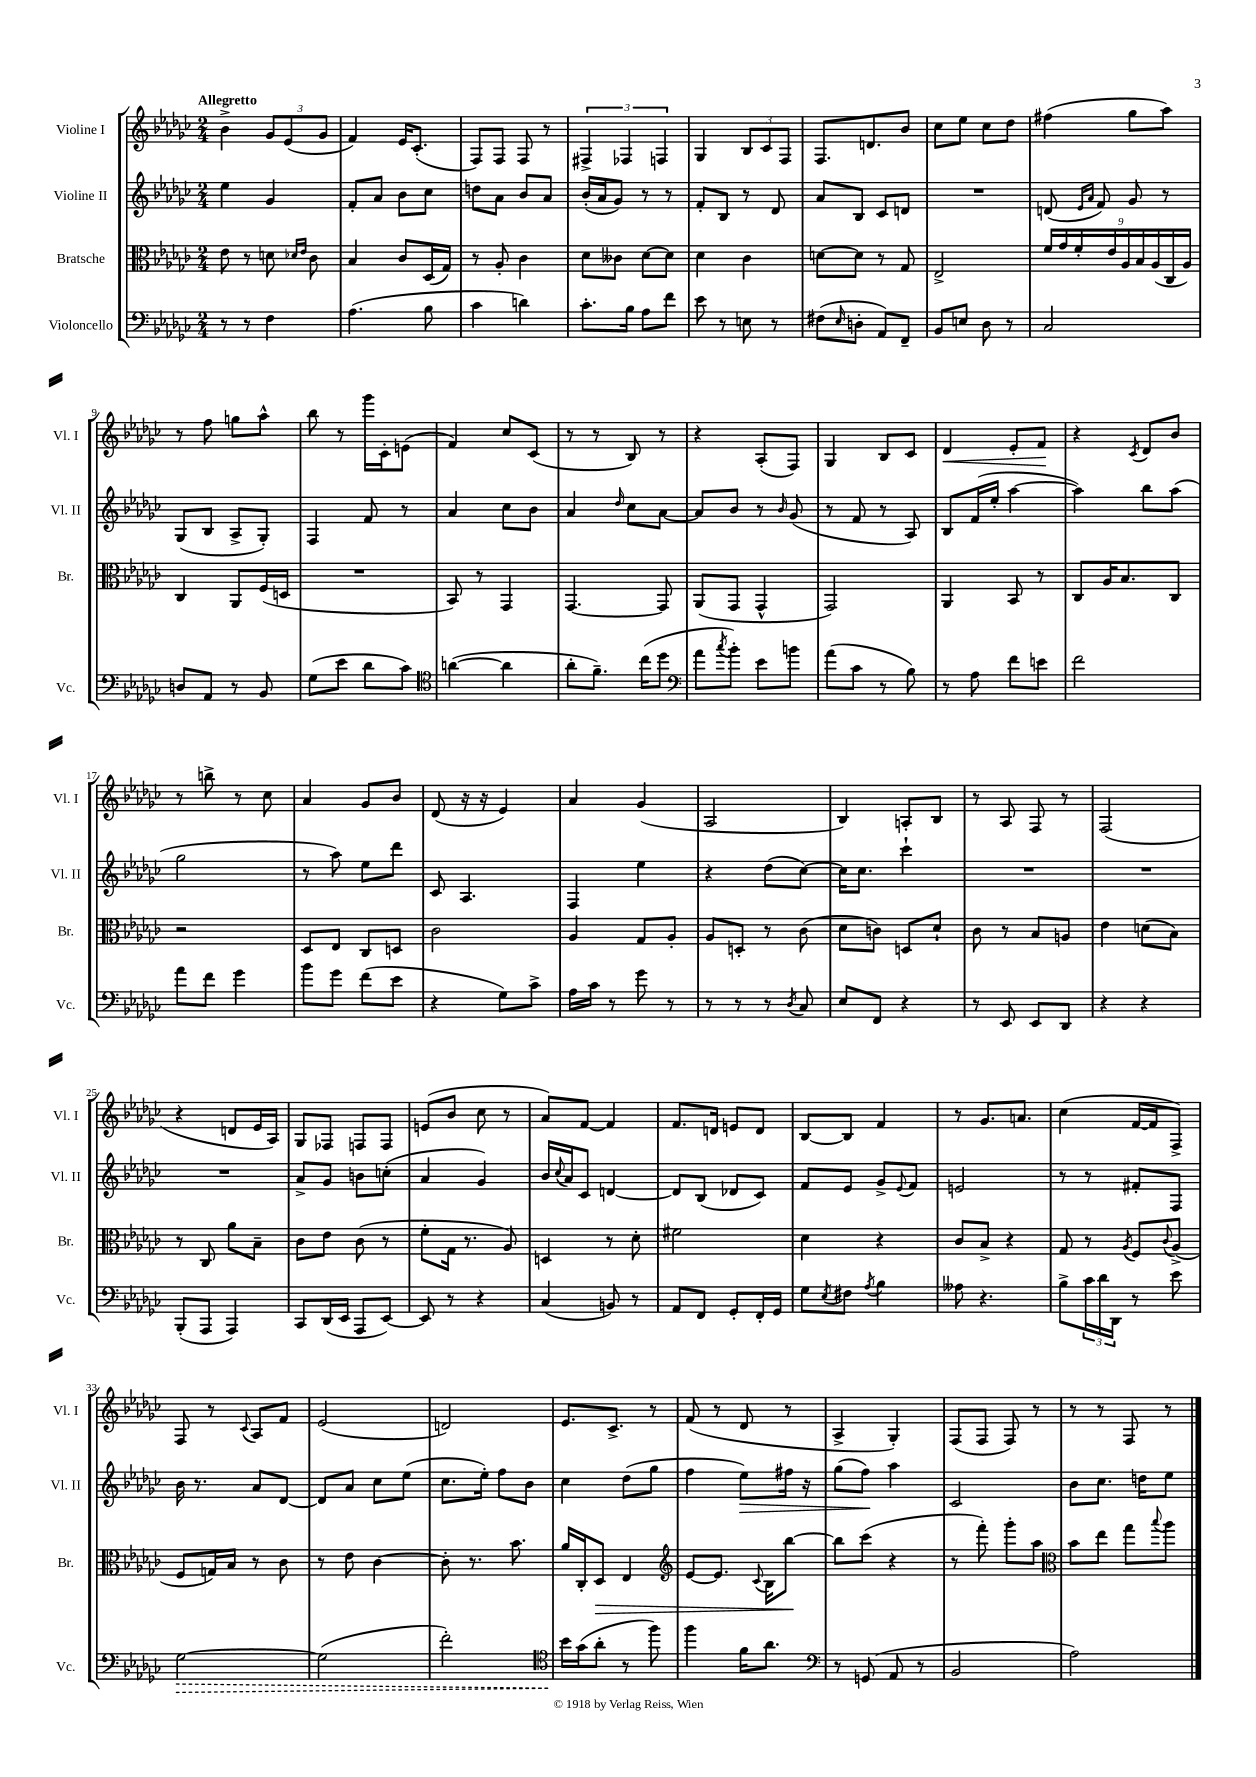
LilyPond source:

<<
\new StaffGroup <<
\new Staff = "s0" \with { instrumentName = "Violine I" shortInstrumentName = "Vl. I" } {
    \clef treble \key ges \major \numericTimeSignature \time 2/4 \tempo "Allegretto"
    bes'4-> \tuplet 3/2 { ges'8 ees'8( ges'8 } |
    f'4) ees'16 ces'8.-.( |
    f8) f8 f8 r8 |
    \tuplet 3/2 { fis4-> fes4 f4 } |
    ges4 \tuplet 3/2 { bes8 ces'8 f8 } |
    f8. d'8. bes'8 |
    ces''8 ees''8 ces''8 des''8 |
    fis''4( ges''8 aes''8) |
    r8 f''8 g''8 aes''8-^ |
    bes''8 r8 ges'''16 ces'16-. e'8( |
    f'4) ces''8 ces'8( |
    r8 r8 bes8) r8 |
    r4 aes8-.( f8) |
    ges4 bes8 ces'8 |
    des'4\< ees'8-. f'8\! |
    r4 \acciaccatura { ces'8 } des'8 bes'8 |
    r8 b''8-> r8 ces''8 |
    aes'4 ges'8 bes'8 |
    des'8( r16 r16 ees'4) |
    aes'4 ges'4( |
    aes2 |
    bes4) a8-. bes8 |
    r8 aes8 f8 r8 |
    f2( |
    r4 d'8 ees'16 aes16) |
    ges8 fes8 f8 f8 |
    e'8( bes'8 ces''8 r8 |
    aes'8) f'8~ f'4 |
    f'8. d'16 e'8 d'8 |
    bes8~ bes8 f'4 |
    r8 ges'8. a'8. |
    ces''4( f'16~ f'16 f8->) |
    f8 r8 \appoggiatura { ces'8 } aes8 f'8 |
    ees'2( |
    d'2) |
    ees'8. ces'8.-> r8 |
    f'8( r8 des'8 r8 |
    aes4-> ges4-.) |
    f8( f8 f8) r8 |
    r8 r8 f8 r8 \bar "|." |
}
\new Staff = "s1" \with { instrumentName = "Violine II" shortInstrumentName = "Vl. II" } {
    \clef treble \key ges \major \numericTimeSignature \time 2/4
    ees''4 ges'4 |
    f'8-. aes'8 bes'8 ces''8 |
    d''8 aes'8 bes'8 aes'8 |
    bes'16-.( aes'16 ges'8) r8 r8 |
    f'8-. bes8 r8 des'8 |
    aes'8 bes8 ces'8 d'8 |
    R2 |
    d'8( \grace { ees'16 aes'16 } f'8) ges'8 r8 |
    ges8( bes8 aes8-> ges8-.) |
    f4 f'8 r8 |
    aes'4 ces''8 bes'8 |
    aes'4 \grace { des''16 } ces''8 aes'8~ |
    aes'8 bes'8 r8 \grace { bes'16 } ges'8( |
    r8 f'8 r8 aes8) |
    bes8 f'16( ees''16-. aes''4~ |
    aes''4) bes''8 aes''8( |
    ges''2 |
    r8 aes''8) ees''8 des'''8 |
    ces'8 aes4. |
    f4 ees''4 |
    r4 des''8( ces''8~) |
    ces''16 ces''8. ces'''4-! |
    R2 |
    R2 |
    R2 |
    aes'8-> ges'8 b'8 c''8-.( |
    aes'4 ges'4) |
    bes'16 \appoggiatura { ces''8 } aes'16 ces'8 d'4~ |
    d'8 bes8( des'8 ces'8) |
    f'8 ees'8 ges'8-> \appoggiatura { ees'8 } f'8 |
    e'2 |
    r8 r8 fis'8-. f8 |
    bes'16 r8. aes'8 des'8~ |
    des'8 aes'8 ces''8 ees''8( |
    ces''8. ees''16-.) f''8 bes'8 |
    ces''4 des''8( ges''8 |
    f''4 ees''8\>) fis''16 r16 |
    ges''8( f''8\!) aes''4 |
    ces'2 |
    bes'8 ces''8. d''16 ees''8 \bar "|." |
}
\new Staff = "s2" \with { instrumentName = "Bratsche" shortInstrumentName = "Br." } {
    \clef alto \key ges \major \numericTimeSignature \time 2/4
    ees'8 r8 d'8 \grace { des'16 ees'16 } ces'8 |
    bes4 ces'8 des16( ges16) |
    r8 aes8-. ces'4 |
    des'8 ceses'8 des'8~ des'8 |
    des'4 ces'4 |
    d'8~ d'8 r8 ges8 |
    ees2-> |
    \tuplet 9/8 { f'16 ges'16 f'16-. ees'16 aes16 bes16 aes16( ces16 aes16) } |
    ces4 aes,8 f16( d16 |
    R2 |
    bes,8) r8 ges,4 |
    ges,4.~ ges,8 |
    aes,8( ges,8 ges,4-^ |
    ges,2) |
    aes,4 bes,8 r8 |
    ces8 aes16 bes8. ces8 |
    r2 |
    des8 ees8 ces8 d8 |
    ces'2 |
    aes4 ges8 aes8-. |
    aes8 d8-. r8 ces'8( |
    des'8 c'8) d8 des'8-! |
    ces'8 r8 bes8 a8 |
    ees'4 d'8( bes8) |
    r8 ces8 aes'8 bes8-- |
    ces'8 ees'8 ces'8( r8 |
    f'8-. ges16 r8. aes8) |
    d4 r8 des'8-. |
    fis'2 |
    des'4 r4 |
    ces'8 bes8-> r4 |
    ges8 r8 \acciaccatura { aes8 } f8 \appoggiatura { ces'8 } aes8->( |
    f8 g16) bes16 r8 ces'8 |
    r8 ees'8 ces'4~ |
    ces'8-. r8. bes'8. |
    aes'16 ces16-. des8\> ees4 |
    \clef treble ees'8~ ees'8. \appoggiatura { ces'8 } bes16 bes''8~\! |
    bes''8 ces'''8( r4 |
    r8 f'''8-.) ges'''8-. aes''8 |
    \clef alto bes'8 ees''8 ges''8 \appoggiatura { bes''8 } aes''8 \bar "|." |
}
\new Staff = "s3" \with { instrumentName = "Violoncello" shortInstrumentName = "Vc." } {
    \clef bass \key ges \major \numericTimeSignature \time 2/4
    r8 r8 f4 |
    aes4.( bes8 |
    ces'4 d'4) |
    ces'8.-. bes16 aes8 f'8 |
    ees'8 r8 e8 r8 |
    fis8( \grace { ees16 } d8-. aes,8) f,8-- |
    bes,8 e8 des8 r8 |
    ces2 |
    d8 aes,8 r8 bes,8 |
    ges8( ees'8 des'8 ces'8) |
    \clef tenor a'4~( a'4 |
    aes'8-. f'8.--) ces''16( des''8 |
    \clef bass aes'8 \acciaccatura { ces''8 } bes'8-.) ees'8 b'8 |
    aes'8( ces'8 r8 bes8) |
    r8 aes8 f'8 e'8 |
    f'2 |
    aes'8 f'8 ges'4 |
    bes'8 ges'8 f'8( ees'8 |
    r4 ges8) ces'8-> |
    aes16 ces'16 r8 ges'8 r8 |
    r8 r8 r8 \acciaccatura { des8 } ces8 |
    ees8 f,8 r4 |
    r8 ees,8 ees,8 des,8 |
    r4 r4 |
    bes,,8-.( aes,,8 aes,,4) |
    ces,8 des,16( ees,16 aes,,8 ees,8~) |
    ees,8 r8 r4 |
    ces4( b,8) r8 |
    aes,8 f,8 ges,8-. f,16-. ges,16 |
    ges8 \acciaccatura { ees8 } fis8 \acciaccatura { aes8 } bes4 |
    aeses8 r4. |
    bes8-> \tuplet 3/2 { ces'16 des'16 des,16 } r8 ees'8 |
    \once \override Hairpin.style = #'dashed-line ges2~\> |
    ges2( |
    f'2-.) |
    \clef tenor bes'16\! ges'16( aes'8-. r8 f''8) |
    f''4 f'16 aes'8. |
    \clef bass r8 g,8( aes,8 r8 |
    bes,2 |
    aes2) \bar "|." |
}
>>
>>
